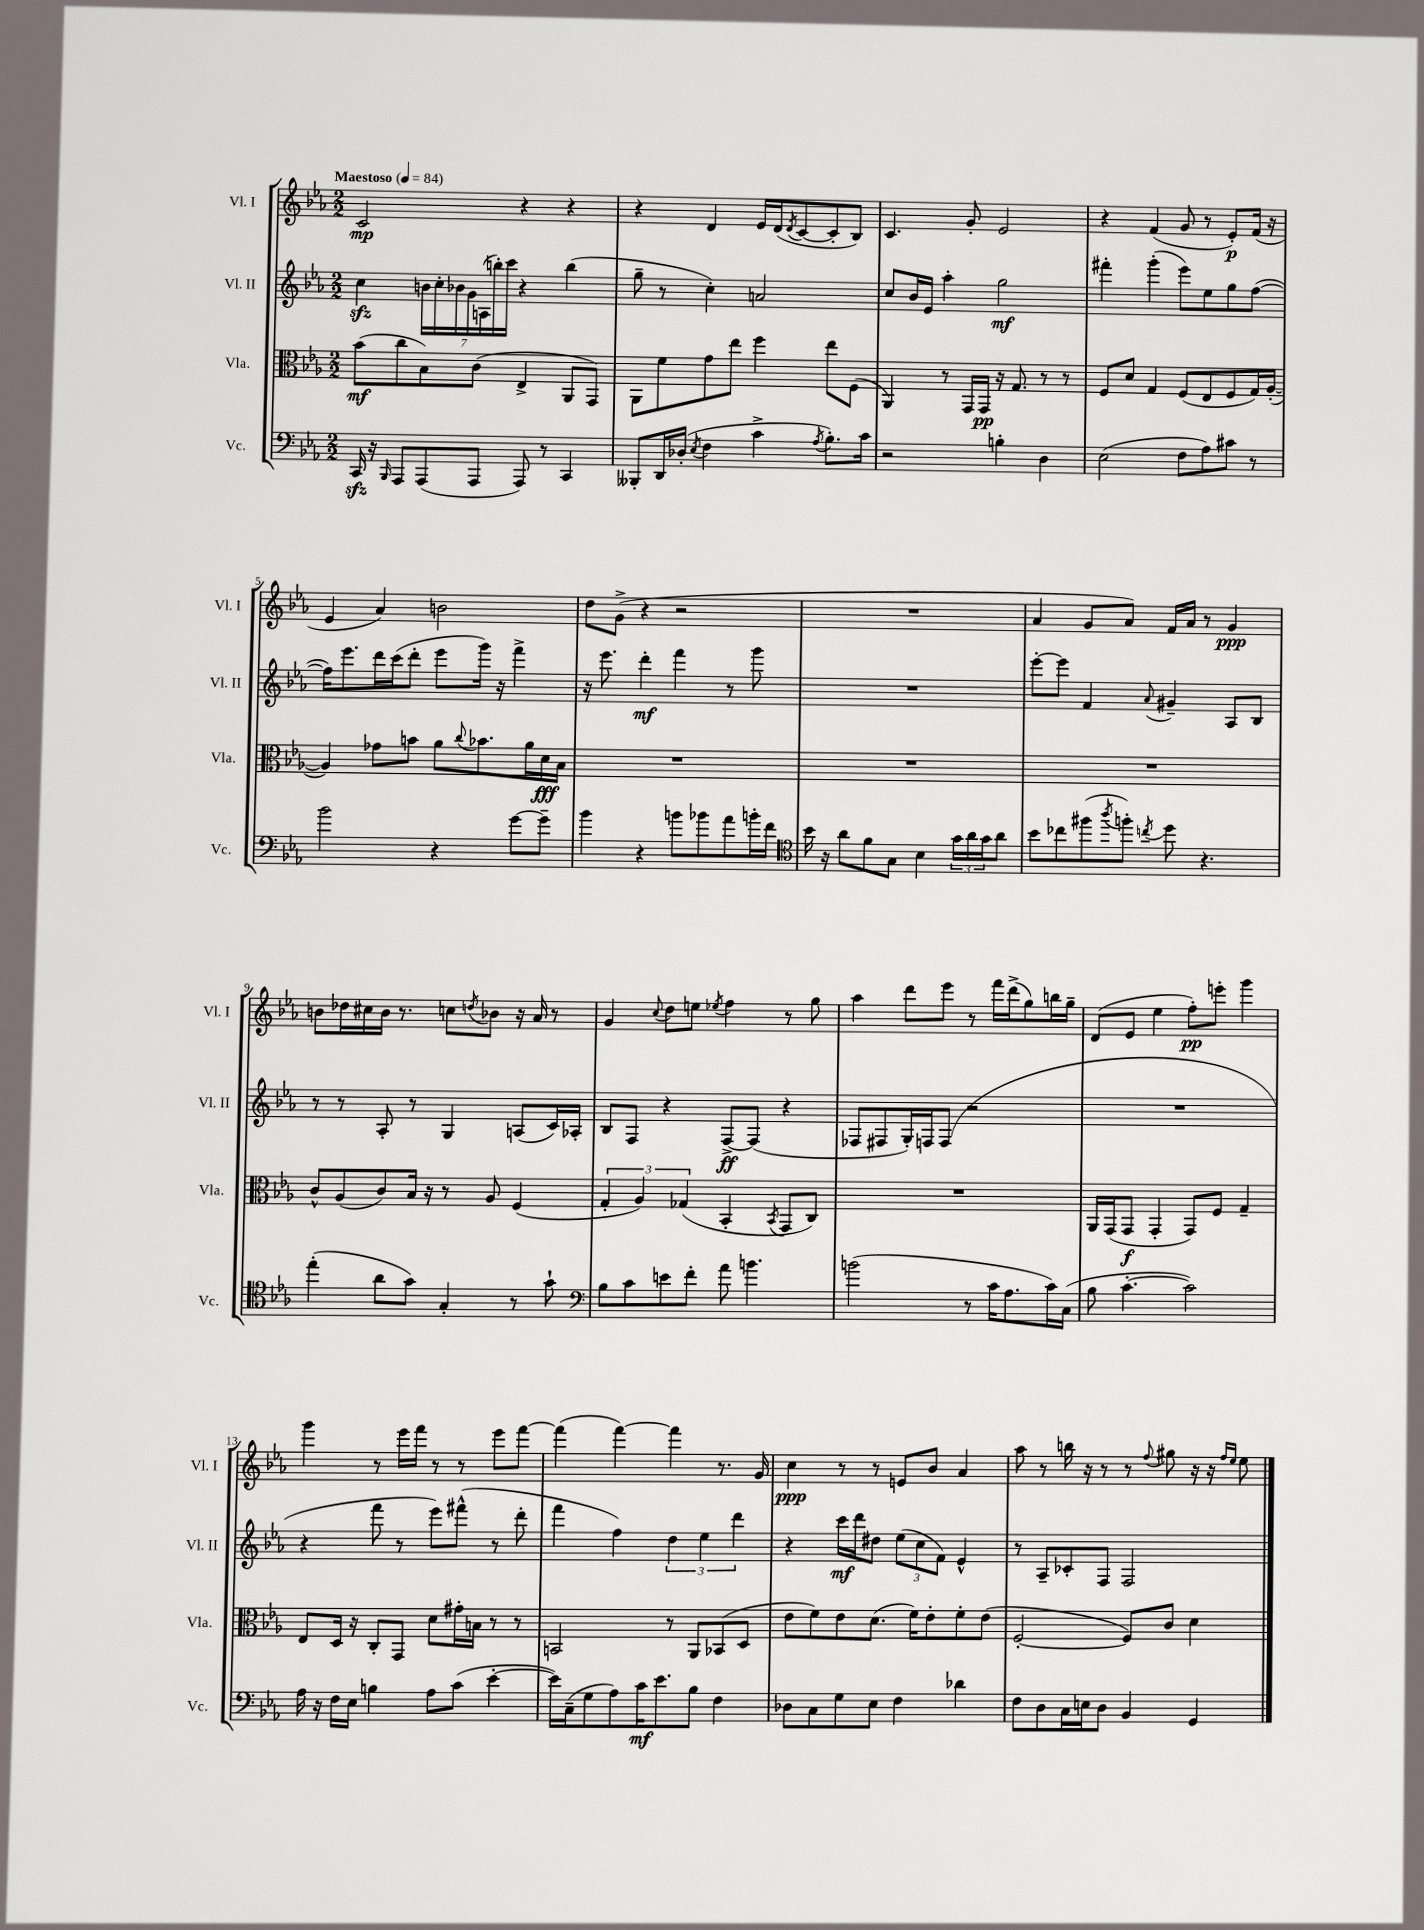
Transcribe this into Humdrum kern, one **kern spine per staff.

**kern	**kern	**kern	**kern
*staff4	*staff3	*staff2	*staff1
*clefF4	*clefC3	*clefG2	*clefG2
*k[b-e-a-]	*k[b-e-a-]	*k[b-e-a-]	*k[b-e-a-]
*M2/2	*M2/2	*M2/2	*M2/2
*MM84	*MM84	*MM84	*MM84
16CC/	(8b-\L	4cc\	2c/
16r	.	.	.
16qqBBB-/	.	.	.
8AAA-/L	8cc\	.	.
(8AAA-/	8B-\)	28b\LL	.
.	.	28cc'\	.
.	.	28b-\	.
.	.	28g\	.
8AAA-/J	(8c\J	.	.
.	.	(28A\	.
.	.	28bb'\)	.
.	.	28ccc\JJ	.
8AAA-/)	4E-^/	4r	4r
8r	.	.	.
4CC/	8AA-/L	(4bb\	4r
.	8GG/J)	.	.
=	=	=	=
8BBB--'/L	8AA-\L	8gg~\	4r
16DD/L	8f\	8r	.
(16D-'/JJ	.	.	.
8qE-/	.	.	.
4F\	8g\	4cc'\)	4d/
.	8ee-\J	.	.
4c^\	4ff\	2a/	16e-/LL
.	.	.	(16d/J
.	.	.	8qd/
.	.	.	[8c/
8qA-/	.	.	.
8.B-'\L)	8ee-\L	.	8c'/]
.	(8F\J	.	8B-/J)
16c\Jk	.	.	.
=	=	=	=
2r	4AA-/)	8cc/L	4.c/
.	.	16b-/L	.
.	.	16e-/JJ	.
.	8r	4aa-'\	.
.	16GG/LL	.	8g'/
.	16GG/JJ	.	.
4B'\	16r	2gg\	2e-/
.	8.G/	.	.
4D\	8r	.	.
.	8r	.	.
=	=	=	=
(2E-\	8F/L	4fff#'\	4r
.	8d/J	.	.
.	4G/	(4ggg'\	(4f/
8F\L	(8F/L	8eee-\L)	8g/
8A-\)	8E-/	8ee-\	8r
8c#\J	8F/	8gg\	8e-'/L)
8r	16G/L)	([8ff\J	(16f/Jk
.	([16A-'/JJ	.	16r
=	=	=	=
2b-\	4A-/])	16ff\]LK)	4e-/
.	.	8.eee-\	.
.	8g-\L	16ddd\L	4a-/)
.	.	(16ccc\J	.
.	8b\J	8ddd'\J	.
4r	8a-\L	8eee-\L	2b\
.	8qqcc/	.	.
.	8.b-\	16ggg\Jk)	.
.	.	16r	.
[8g\L	.	4fff^\	.
.	16a-\L	.	.
8g~\]J	16d\	.	.
.	16B-\JJ	.	.
=	=	=	=
4b-\	1r	16r	8dd\L
.	.	8.eee-\	.
.	.	.	(8g^\J
4r	.	4ddd'\	4r
8b\L	.	4fff\	2r
8b-\	.	.	.
8a-\	.	8r	.
16b'\L	.	8ggg\	.
16f\JJ	.	.	.
=	=	=	=
*clefC4	*	*	*
16b-\	1r	1r	1r
16r	.	.	.
8a-\L	.	.	.
8f\	.	.	.
8G\J	.	.	.
4B-\	.	.	.
24g\LL	.	.	.
24a-\	.	.	.
24g\J	.	.	.
8a-\J	.	.	.
=	=	=	=
8b-\L	1r	[8eee-'\L	4a-/
8cc-\	.	8eee-\]J	.
(8ff#\	.	4f/	8g/L
8qaa-/	.	.	.
8ff'\J)	.	.	8a-/J)
8qcc/	.	8qqa-/	.
8dd\	.	4g#~/	16f/LL
.	.	.	16a-/JJ
4.r	.	.	8r
.	.	8A-/L	4g/
.	.	8B-/J	.
=	=	=	=
(4ee-'\	8c^^/L	8r	8b\L
.	(8A-/	8r	16dd-\L
.	.	.	16cc#\
8a-\L	8c/)	8A-'/	16b\JJ
.	.	.	8.r
8g\J)	16B-/Jk	8r	.
.	16r	.	.
4G'/	8r	4G/	8cc\L
.	.	.	8qdd/
.	8A-/	.	8b-\J
8r	(4F/	(8A/L	16r
.	.	.	16a-/
8g`\	.	16c/L)	8r
.	.	16A-'/JJ	.
=	=	=	=
*clefF4	*	*	*
8B-\L	6G'/	8B-/L	4g/
8c\	.	8F/J	.
.	6A-/)	.	.
.	.	.	8qqcc/
8e\	.	4r	8dd\L
.	(6G-/	.	.
8f'\J	.	.	8ee\J
.	.	.	8qee-/
8a-\	4BB-'/	[8F^/L	4ff\
4.b\	.	(8F/]J	.
.	8qBB-/	.	.
.	8GG/L	4r	8r
.	8C/J)	.	8gg\
=	=	=	=
(2b\	1r	8F-/L	4aa-\
.	.	8F#/	.
.	.	16G'/L)	8ddd\L
.	.	16F/J	.
.	.	(8F/J	8eee-\J
8r	.	2r	8r
16c\LK	.	.	16fff\LL
8.A-\	.	.	(16ddd^\J
.	.	.	8gg\)
16c\L)	.	.	16bb\L
(16C\JJ	.	.	16gg~\JJ
=	=	=	=
8B-\	16AA-/LL	1r	(8d/L
.	(16GG/J	.	.
[4.c'\	8GG/J	.	8e-/J
.	4GG'/	.	4ee-\
2c\])	8GG/L)	.	8ff'\L)
.	8F/J	.	8eee'\J
.	4G~/	.	4ggg\
=	=	=	=
16A-\	8E-/L	4r	4ggg\
16r	.	.	.
16F\LL	16D/Jk	.	.
16E-\JJ	16r	.	.
4B\	8C'/L	8fff\	8r
.	8GG/J	8r	16eee-\LL
.	.	.	16fff\JJ
8A-\L	8d\L	8eee-\L)	8r
(8c\J	16g#'\L	(8fff#^^\J	8r
.	16B\JJ	.	.
[4e-'\	8r	8r	8eee-\L
.	8r	8ddd'\	[8fff\J
=	=	=	=
16e-\]LL)	2BB/	4fff\	(4fff\]
(16C~\J	.	.	.
8G\	.	.	.
8A-\)	.	4ff\)	[4fff\)
16c\K	.	.	.
8.e-\	.	.	.
.	8r	6dd\	4fff\]
8B-\J	8AA-/L	.	.
.	.	6ee-\	.
4F\	(8BB-/	.	8.r
.	.	6ddd\	.
.	8D/J	.	.
.	.	.	16g/
=	=	=	=
8D-\L	8e-\L	4r	4cc\
8C\	8f\)	.	.
8G\	8e-\	16ccc\LL	8r
.	.	16ddd\J	.
8E-\J	(8.d\J	8dd#\J	8r
4F\	.	(12ee-\L	8e/L
.	16f\LK)	.	.
.	.	12cc\	.
.	8e-'\	.	8b-/J
.	.	12f\J)	.
4d-\	8f'\	4e-^^/	4a-/
.	(8e-\J	.	.
=	=	=	=
8F\L	[2F'/	8r	8aa-\
8D\	.	8A-~/L	8r
16C\L	.	8c-'/	16bb\
16E\J	.	.	16r
8D\J	.	8F/J	8r
4BB-/	8F/]L)	2F/	8r
.	.	.	8qqff/
.	8c/J	.	8gg#\
4GG/	4d\	.	16r
.	.	.	16r
.	.	.	16qqff/LL
.	.	.	16qqee-/JJ
.	.	.	8ee-\
==	==	==	==
*-	*-	*-	*-
